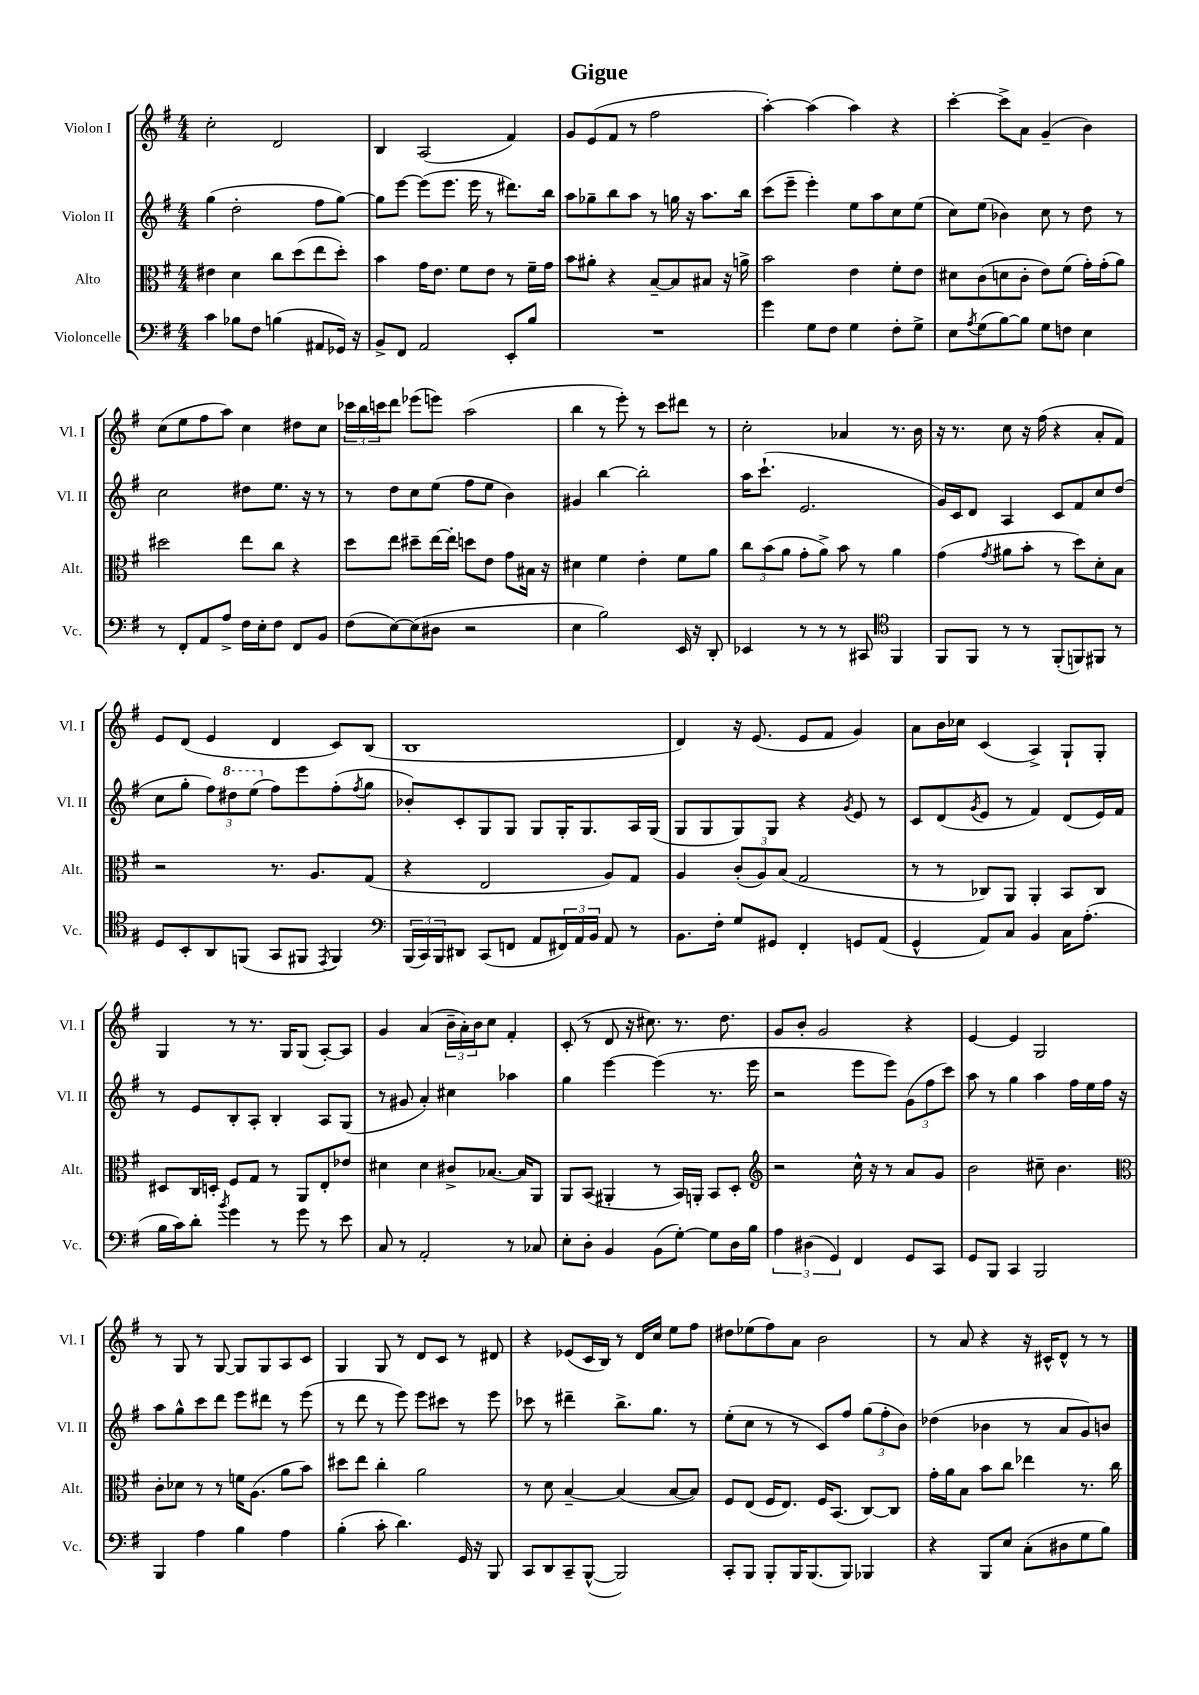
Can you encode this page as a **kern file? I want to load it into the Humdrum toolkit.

**kern	**kern	**kern	**kern
*staff4	*staff3	*staff2	*staff1
*clefF4	*clefC3	*clefG2	*clefG2
*k[f#]	*k[f#]	*k[f#]	*k[f#]
*M4/4	*M4/4	*M4/4	*M4/4
4c	4e#	(4gg	2cc'
8B-	4d	2dd'	.
8F#	.	.	.
(4B	8cc	.	2d
.	(8dd	.	.
8AA#	8ee	8ff#	.
16GG-)	8dd')	[8gg)	.
16r	.	.	.
=	=	=	=
8BB^	4b	8gg]	4B
8FF#	.	[8eee	.
2AA	16g	(8eee]	(2A
.	8.e	.	.
.	.	8.eee	.
.	8f#	.	.
.	.	16eee	.
.	8e	8r	.
8EE'	8r	8.ddd#)	4f#)
8B	16f#~	.	.
.	16g	16bb	.
=	=	=	=
1r	8b	8aa	8g
.	8a#'	8gg-~	(8e
.	4r	8bb	8f#
.	.	8aa	8r
.	[8B~	8r	2ff#
.	8B]	16gg	.
.	.	16r	.
.	8B#	8.aa	.
.	16r	.	.
.	16a^	16bb	.
=	=	=	=
4g	2b	(8ccc	[4aa')
.	.	8eee~	.
8G	.	4eee')	(4aa]
8F#	.	.	.
4G	4e	8ee	4aa)
.	.	8aa	.
8F#'	8f#'	8cc	4r
8G^	8e	(8ee	.
=	=	=	=
8E	8d#	8cc)	[4ccc'
8qA	.	.	.
(8G	(8c	(8ee	.
[8B)	8d	4b-)	8ccc^]
8B]	8c'	.	8a
8G	8e)	8cc	(4g~
8F	(8f#	8r	.
4E	16g')	8dd	4b)
.	(16g'	.	.
.	8a)	8r	.
=	=	=	=
8r	2dd#	2cc	(8cc
8FF#'	.	.	8ee
8AA	.	.	8ff#
8A^	.	.	8aa)
16F#	8ee	8dd#	4cc
16E'	.	.	.
8F#	8cc	8.ee	.
8FF#	4r	.	8dd#
.	.	16r	.
8BB	.	8r	8cc
=	=	=	=
(8F#	8dd	8r	24ccc-
.	.	.	24bb
.	.	.	24ccc
[8E)	8ee	8dd	8ddd
(8E]	8dd#~	8cc	(8eee-
8D#	[16ee	(8ee	8eee)
.	16ee']	.	.
2r	8dd	8ff#	(2aa
.	8e	8ee	.
.	8g	4b)	.
.	16B#	.	.
.	16r	.	.
=	=	=	=
4E	4d#	4g#	4bb
2B)	4f#	[4bb	8r
.	.	.	8eee')
.	4e'	2bb']	8r
.	.	.	8ccc
16EE	8f#	.	8ddd#
16r	.	.	.
8DD'	8a	.	8r
=	=	=	=
4EE-	12cc	16aa	2cc'
.	.	(8.ccc`	.
.	(12b	.	.
.	12a	.	.
8r	8g'	2.e	.
8r	8a^)	.	.
8r	8b	.	4a-
8CC#	8r	.	.
*clefC4	*	*	*
4FF#	4a	.	8.r
.	.	.	16b
=	=	=	=
8FF#	(4g	16g)	16r
.	.	16c	8.r
8FF#	.	8d	.
.	8qg	.	.
8r	8a#	4A	8cc
8r	8b'	.	16r
.	.	.	(16ff#
(8FF#'	8r	8c	4r
8FF)	8dd)	8f#	.
8FF#	8d'	8cc	8a'
8r	8B	(8dd	8f#)
=	=	=	=
8D	2r	8cc	8e
8BB'	.	8gg'	(8d
8AA	.	12ff#)	4e
.	.	12ddd#	.
(8FF	.	.	.
.	.	(12eee	.
8GG	8.r	8ff#)	4d
8FF#	.	8eee	.
.	8.A	.	.
8qEE	.	.	.
4FF#)	.	(8ff#'	8c)
.	.	8qff#	.
.	(8G	8gg	(8B
=	=	=	=
*clefF4	*	*	*
(24BBB	4r	8b-')	1B
24CC)	.	.	.
24BBB	.	.	.
8DD#	.	8c'	.
(8CC	2E	8G	.
8FF	.	8G	.
8AA	.	8G	.
24FF#)	.	16G'	.
24AA	.	.	.
.	.	8.G	.
24BB	.	.	.
8AA	8A)	.	.
8r	8G	16A	.
.	.	(16G	.
=	=	=	=
8.BB	4A	8G	4d)
.	.	8G	.
16F#'	.	.	.
8G	(12c'	8G)	16r
.	.	.	(8.e
.	12A)	.	.
8GG#	.	8G	.
.	(12B	.	.
4FF#'	2G	4r	8e
.	.	.	8f#
.	.	8qg	.
8GG	.	8e	4g)
(8AA	.	8r	.
=	=	=	=
4GG^^	8r	8c	8a
.	8r	(8d	16b
.	.	.	16cc-
.	.	8qg	.
8AA)	8C-)	8e	(4c
8C	8AA	8r	.
4BB	4AA'	4f#)	4A^)
16C	8BB	(8d	8G`
(8.A'	.	.	.
.	8C-	16e)	8G'
.	.	16f#	.
=	=	=	=
16B	8D#	8r	4G
16c)	.	.	.
8d'	16C	8e	.
.	16D'	.	.
8qb	.	.	.
4g	8F#	8B'	8r
.	8G	8A'	8.r
8r	8r	4B'	.
.	.	.	16G
8g	8AA	.	(8G
8r	8E'	8A	[8A')
8e	8e-	(8G	8A]
=	=	=	=
8C	4d#	8r	4g
8r	.	8g#	.
2AA'	4d#	4a')	(4a
.	8c#^	4cc#	24b~
.	.	.	24a')
.	.	.	24b
.	[8.B-	.	8cc
8r	.	4aa-	4f#'
.	16B-]	.	.
8C-	8AA	.	.
=	=	=	=
8E'	8AA	4gg	(8c'
8D'	(8BB	.	8r
4BB	4AA#'	[4eee	8d
.	.	.	16r
.	.	.	8.cc#)
(8BB	8r	(4eee]	.
[8G')	16BB)	.	8.r
.	16AA'	.	.
8G]	8BB	8.r	.
.	.	.	8.dd
16D	8D'	.	.
16B	.	16eee	.
=	=	=	=
*	*clefG2	*	*
6A	2r	2r	8g
.	.	.	8b'
(6D#	.	.	.
.	.	.	2g
6GG)	.	.	.
4FF#	16cc^^	8eee	.
.	16r	.	.
.	8r	8eee)	.
8GG	8a	(12g	4r
.	.	12ff#	.
8CC	8g	.	.
.	.	12ccc)	.
=	=	=	=
8GG	2b	8aa	[4e
8BBB	.	8r	.
4CC	.	4gg	4e]
2BBB	8cc#~	4aa	2G
.	4.b	.	.
.	.	16ff#	.
.	.	16ee	.
.	.	16ff#	.
.	.	16r	.
=	=	=	=
*	*clefC3	*	*
4BBB	8c'	8aa	8r
.	8d-	8gg^^	8G
4A	8r	8ccc	8r
.	8r	8ddd	[8G
4B	16f	8eee	8G]
.	(8.A	.	.
.	.	8ddd#	8G
4A	8a	8r	8A
.	8b)	(8eee	8c
=	=	=	=
(4B'	8dd#	8r	4G
.	8ee	8ddd	.
8c'	4cc'	8r	8G
4.d)	.	8eee)	8r
.	2a	8eee	8d
.	.	8ccc#	8c
16GG	.	8r	8r
16r	.	.	.
8BBB	.	8eee	8d#
=	=	=	=
8CC	8r	8ccc-	4r
8DD	8d	8r	.
8CC~	[4B~	4ddd#~	(8e-
([8BBB^^	.	.	16c
.	.	.	16B)
2BBB])	(4B]	8.bb^	8r
.	.	.	16d
.	.	8.gg	16cc
.	[8B	.	8ee
.	8B])	8r	8ff#
=	=	=	=
8CC'	8F#	(8ee'	8dd#
8BBB	(8E	8cc	(8ee-
8BBB'	16F#	8r	8ff#)
.	8.E)	.	.
16BBB	.	8r	8a
(8.BBB	.	.	.
.	16F#	8c)	2b
.	(8.BB	.	.
8BBB)	.	8ff#	.
4BBB-	[8C)	(12gg	.
.	.	12ff#'	.
.	8C]	.	.
.	.	12b)	.
=	=	=	=
4r	16g'	(4dd-	8r
.	16a	.	.
.	8B	.	8a
8BBB	8b	4b-	4r
8E	8cc	.	.
(8C'	4ee-	8r	16r
.	.	.	16c#^^
8D#	.	8a	8d^^
8G	8.r	8g)	8r
8B)	.	8b	8r
.	16cc	.	.
==	==	==	==
*-	*-	*-	*-
